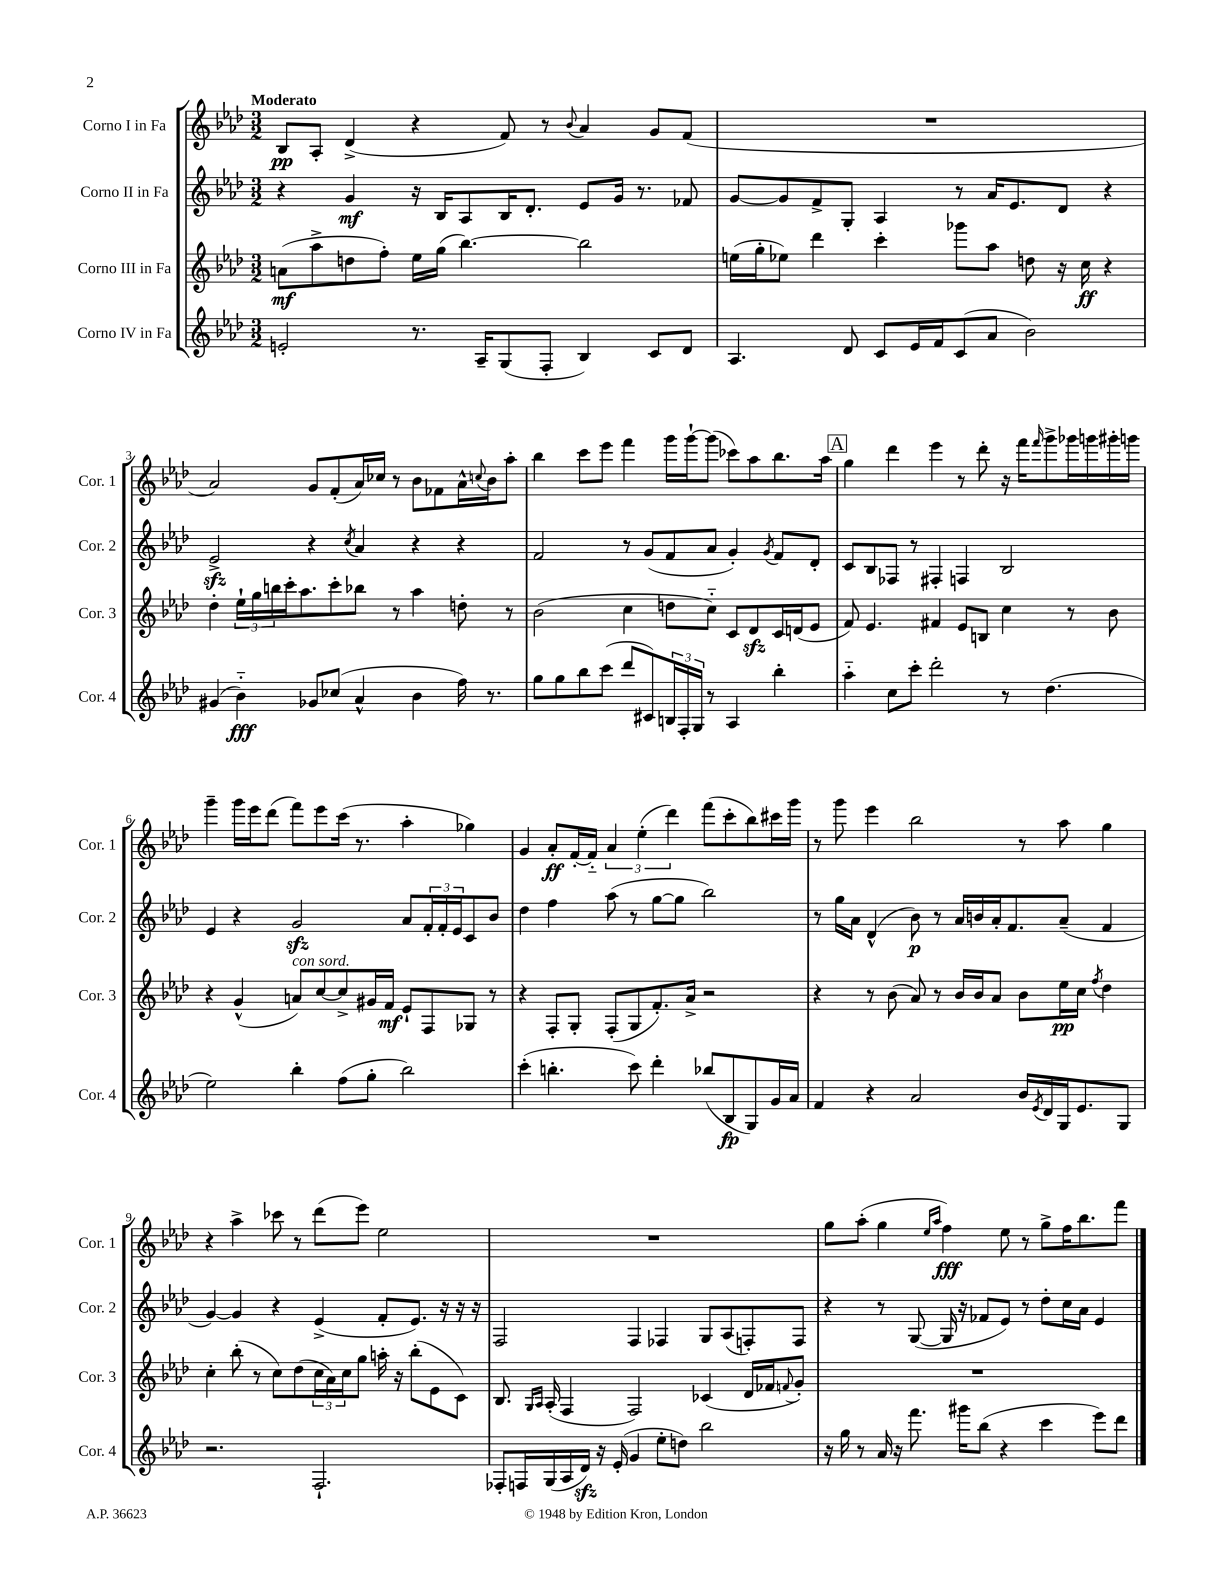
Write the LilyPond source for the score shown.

<<
\new StaffGroup <<
\new Staff = "s0" \with { instrumentName = "Corno I in Fa" shortInstrumentName = "Cor. 1" } {
    \clef treble \key aes \major \numericTimeSignature \time 3/2 \tempo "Moderato"
    bes8\pp aes8-. des'4->( r4 f'8) r8 \appoggiatura { bes'8 } aes'4 g'8 f'8( |
    R1. |
    aes'2) g'8 f'8-.( aes'16) ces''16 r8 bes'8 fes'8 aes'16-^ \appoggiatura { c''8 } bes'16 aes''8-. |
    bes''4 c'''8 ees'''8 f'''4 g'''16 g'''16~-! g'''8( ces'''8) aes''8 bes''8. aes''16 |
    \mark \markup { \box "A" } g''4 des'''4 ees'''4 r8 des'''8-. r16 f'''16 \grace { f'''16 } g'''8-> ges'''16 g'''16 gis'''16-. g'''16 |
    g'''4-- g'''16 ees'''16 des'''8( f'''8) ees'''8 c'''16( r8. aes''4-. ges''4) |
    g'4 aes'8-.\ff f'16~-. f'16-_ \tuplet 3/2 { aes'4 ees''4-.( des'''4) } f'''8( c'''8-. bes''8) cis'''16 g'''16 |
    r8 g'''8 ees'''4 bes''2 r8 aes''8 g''4 |
    r4 aes''4-> ces'''8 r8 des'''8( ees'''8) ees''2 |
    R1. |
    g''8 aes''8-.( g''4 \grace { ees''16 aes''16 } f''4\fff) ees''8 r8 g''8-> f''16 bes''8. f'''8 \bar "|." |
}
\new Staff = "s1" \with { instrumentName = "Corno II in Fa" shortInstrumentName = "Cor. 2" } {
    \clef treble \key aes \major \numericTimeSignature \time 3/2
    r4 g'4\mf r16 bes16 aes8 bes16 des'8.-. ees'8 g'16 r8. fes'8 |
    g'8~ g'8 f'8-> g8-. aes4 r8 aes'16 ees'8. des'8 r4 |
    ees'2->\sfz r4 \acciaccatura { c''8 } aes'4 r4 r4 |
    f'2 r8 g'8( f'8 aes'8 g'4-.) \acciaccatura { g'8 } f'8 des'8-. |
    \mark \markup { \box "A" } c'8 bes8 fes8 r8 fis4-. f4 bes2 |
    ees'4 r4 g'2\sfz aes'8 \tuplet 3/2 { f'16-. f'16-. ees'16 } c'8 bes'8 |
    des''4 f''4 aes''8( r8 g''8~ g''8 bes''2) |
    r8 g''16 aes'16 des'4-^( bes'8\p) r8 aes'16 b'16 aes'16-. f'8. aes'8--( f'4 |
    g'4~) g'4 r4 ees'4->( f'8-. ees'8.) r16 r16 r16 |
    f2 f4 fes4 g8 aes8( f8-.) f8 |
    r4 r8 g8~( g16 r16 fes'8 ees'8) r8 des''8-. c''16 aes'16 ees'4 \bar "|." |
}
\new Staff = "s2" \with { instrumentName = "Corno III in Fa" shortInstrumentName = "Cor. 3" } {
    \clef treble \key aes \major \numericTimeSignature \time 3/2
    a'8\mf( aes''8-> d''8 f''8-.) ees''16 g''16( bes''4.~) bes''2 |
    e''16( g''16-. ees''8) des'''4 c'''4-. ges'''8 aes''8 d''8 r16 c''16\ff r4 |
    des''4-. \tuplet 3/2 { ees''16-! g''16 b''16 } c'''16-. aes''8. c'''8-. bes''8 r8 aes''4 d''8-. r8 |
    bes'2( c''4 d''8 c''8-_) c'8 des'8\sfz c'16 d'16( ees'8 |
    \mark \markup { \box "A" } f'8) ees'4. fis'4 ees'8 b8 c''4 r8 bes'8 |
    r4 g'4-^( a'8^\markup { \italic "con sord." }) c''8~ c''8-> gis'16 f'16\mf ees'8-! f8 ges8 r8 |
    r4 f8-. g8-. f8-.( g8 f'8.-.) aes'16-> r2 |
    r4 r8 bes'8( aes'8) r8 bes'16 bes'16 aes'8 bes'8 ees''16\pp c''16 \acciaccatura { f''8 } des''4 |
    c''4-. bes''8-.( r8 c''8) des''8( \tuplet 3/2 { c''16 aes'16) c''16 } g''8 a''16-. r16 bes''8-.( ees'8 c'8) |
    bes8. \grace { g16 aes16 } aes16-.( f4 f2) ces'4( des'16 fes'16 \appoggiatura { f'8 } g'8-.) |
    R1. \bar "|." |
}
\new Staff = "s3" \with { instrumentName = "Corno IV in Fa" shortInstrumentName = "Cor. 4" } {
    \clef treble \key aes \major \numericTimeSignature \time 3/2
    e'2-. r8. aes16-- g8( f8-. bes4) c'8 des'8 |
    aes4. des'8 c'8 ees'16 f'16 c'8( aes'8 bes'2) |
    gis'4( bes'4-_\fff) ges'8 ces''8( aes'4-^ bes'4 f''16) r8. |
    g''8 g''8 bes''8 c'''8( des'''8 cis'8) \tuplet 3/2 { b16 f16-. g16 } r8 aes4 bes''4-. |
    \mark \markup { \box "A" } aes''4-_ c''8 c'''8-. des'''2-. r8 des''4.( |
    ees''2) bes''4-. f''8( g''8-. bes''2) |
    c'''4-.( b''4.-. c'''8) des'''4-. bes''8( bes8\fp g8) g'16 aes'16 |
    f'4 r4 aes'2 bes'16 \acciaccatura { ees'8 } des'16 g16 ees'8. g8 |
    r2. f2.-! |
    fes8-. f16 g16( aes16 des'16\sfz) r16 ees'16-.( g'4 ees''8-. d''8) bes''2 |
    r16 g''16 r8 aes'16 r16 f'''8. gis'''16 bes''8( r4 c'''4 ees'''8) des'''8 \bar "|." |
}
>>
>>
